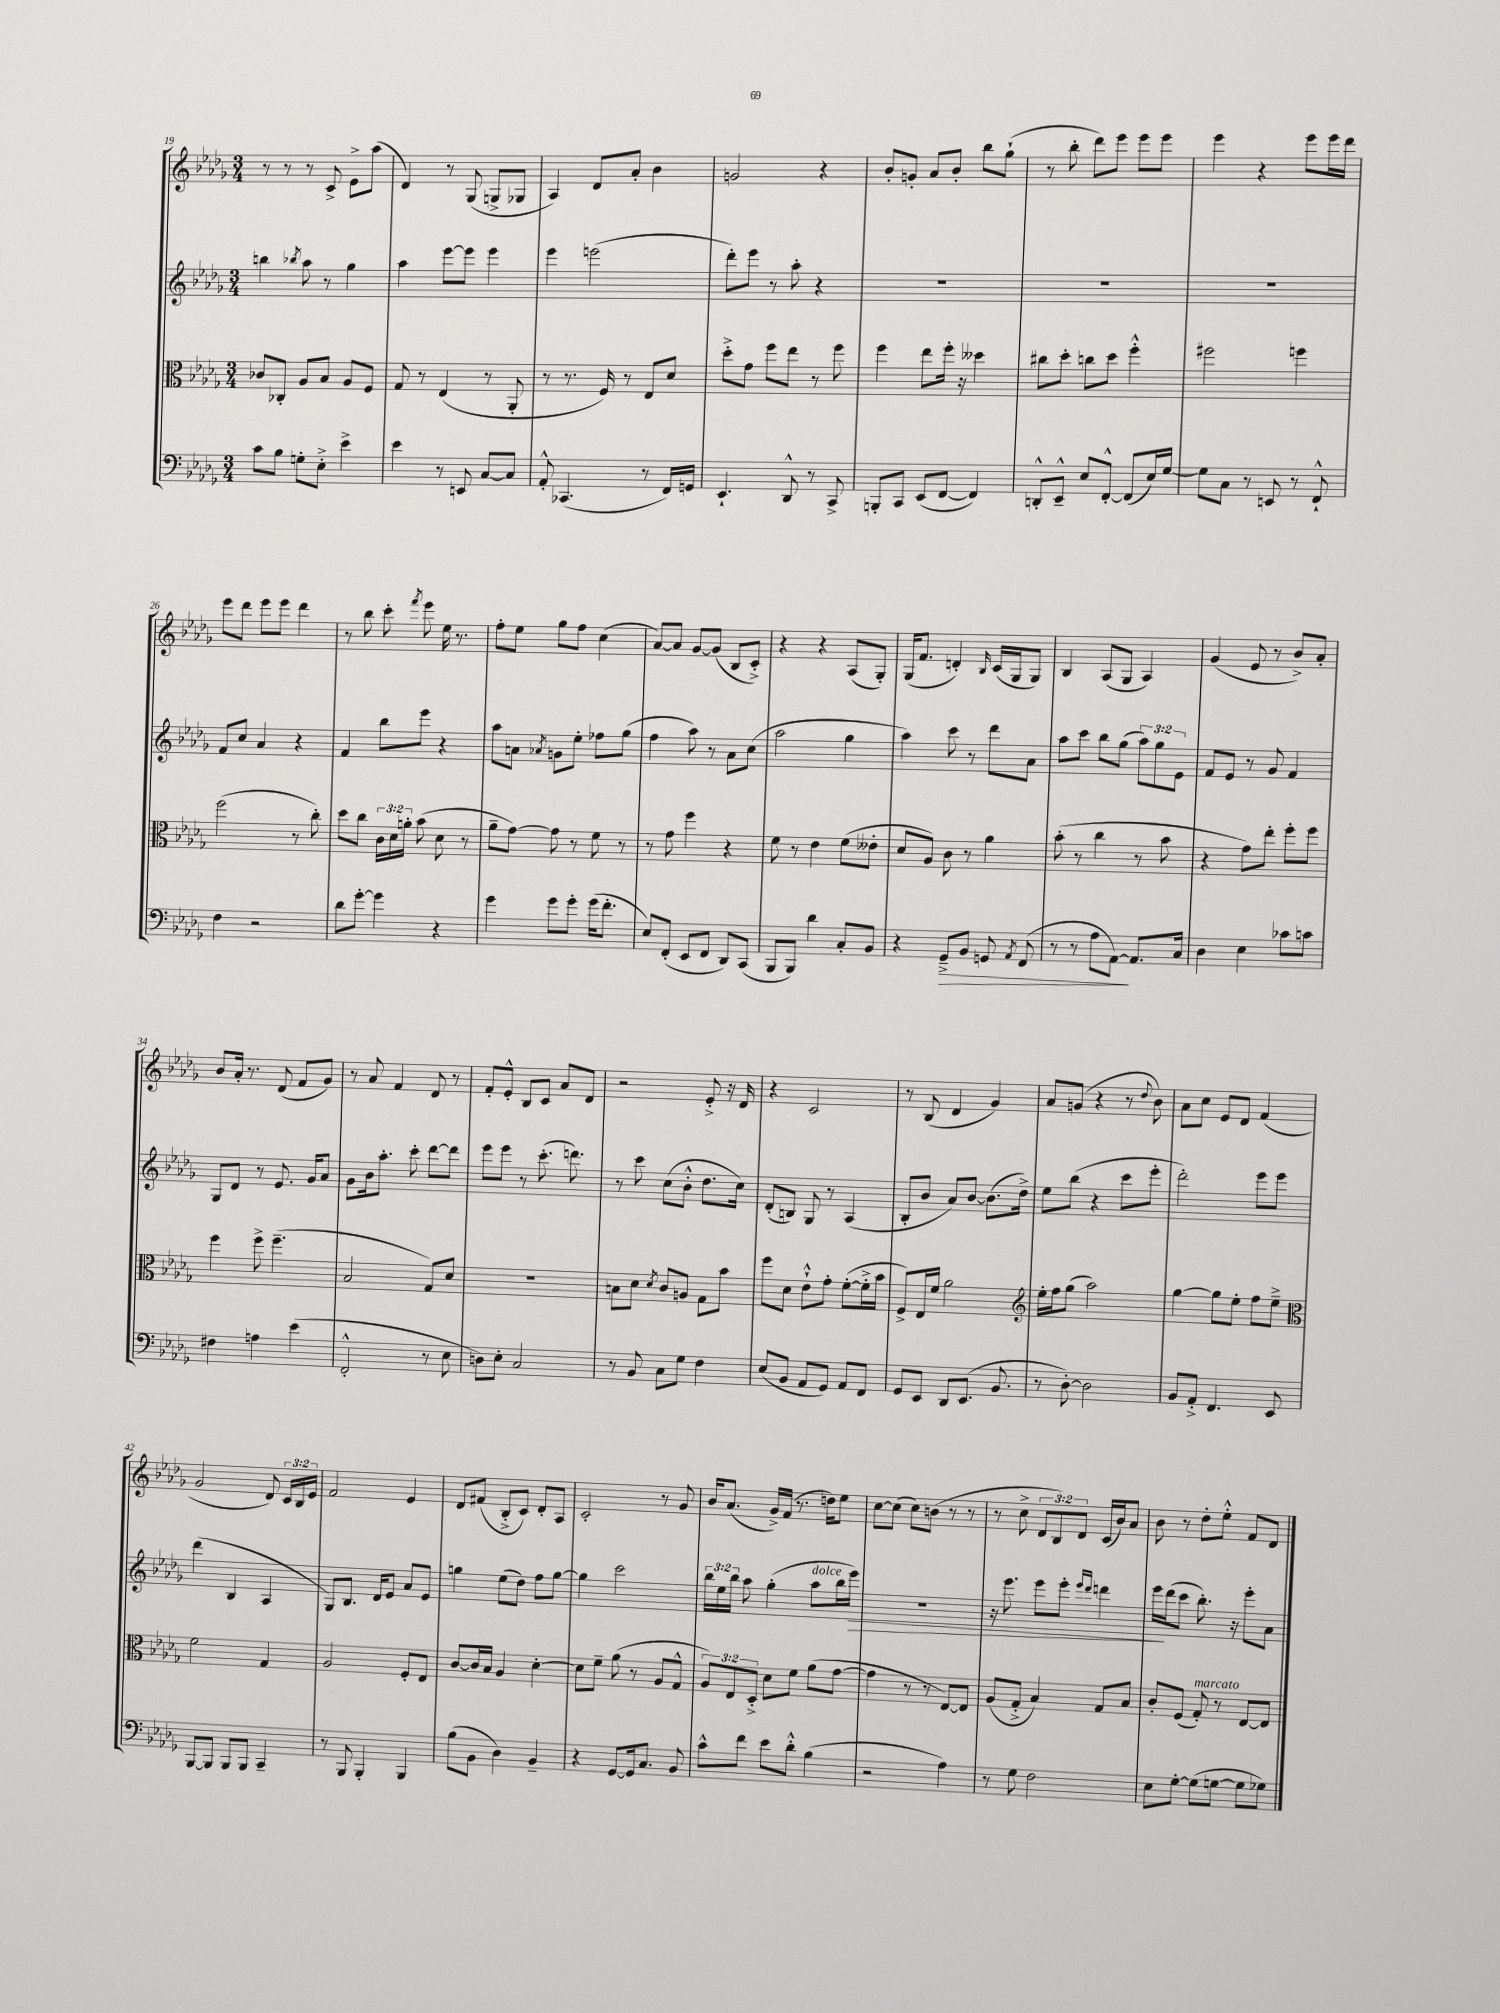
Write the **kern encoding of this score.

**kern	**dynam	**kern	**kern	**dynam	**kern
*part4	*part4	*part3	*part2	*part2	*part1
*staff4	*staff4	*staff3	*staff2	*staff2	*staff1
*clefF4	*	*clefC3	*clefG2	*	*clefG2
*k[b-e-a-d-g-]	*	*k[b-e-a-d-g-]	*k[b-e-a-d-g-]	*	*k[b-e-a-d-g-]
*M3/4	*	*M3/4	*M3/4	*	*M3/4
=19	=19	=19	=19	=19	=19
8c\L	.	8c-X/L	4bbn\	.	8r
8B-\J	.	8C-X'/J	.	.	8r
.	.	.	8qbb-X/	.	.
8Gn'\L	.	8A-/L	8aa-\	.	8r
8E-'^\J	.	8B-/J	8r	.	8c^/
4e-^\	.	8A-/L	4gg-\	.	8e-^\L
.	.	8F/J	.	.	(8aa-\J
=20	=20	=20	=20	=20	=20
4e-\	.	8G-/	4aa-\	.	4d-/)
.	.	8r	.	.	.
8r	.	(4E-/	[8eee-\L	.	8r
8EEn/	.	.	8eee-\J]	.	(8G-/
[8C/L	.	8r	4eee-\	.	8Gn^/L
8C/J]	.	8AA-'/	.	.	8G-X/J
=21	=21	=21	=21	=21	=21
8AA-'^^/	.	8r	4eee-\	.	4A-/)
(4.CC-X/	.	8.r	.	.	.
.	.	.	(2eeen\	.	8d-/L
.	.	16F/)	.	.	.
.	.	8r	.	.	8a-'/J
8r	.	8E-/L	.	.	4b-\
16FF/LL)	.	8d-/J	.	.	.
16GGn/JJ	.	.	.	.	.
=22	=22	=22	=22	=22	=22
4.EE-`/	.	8dd-'^\L	8ddd-'\L)	.	2gn/
.	.	8g-\J	8eee-\J	.	.
.	.	8ff\L	8r	.	.
8DD-^^/	.	8ee-\J	8aa-'\	.	.
8r	.	8r	4r	.	4r
8CC^/	.	8ff\	.	.	.
=23	=23	=23	=23	=23	=23
8BBBn'/L	.	4ff\	2.r	.	8b-'/L
8CC/J	.	.	.	.	8gn'/J
(8EE-/L	.	8ee-\L	.	.	8a-/L
[8FF/J	.	16ff'\Jk	.	.	8b-'/J
.	.	16r	.	.	.
4FF/])	.	4dd--X\	.	.	8bb-\L
.	.	.	.	.	(8gg-`\J
=24	=24	=24	=24	=24	=24
8DDn'^^/L	.	8cc#X\L	2.r	.	8r
8EE-~^^/J	.	8dd-'\J	.	.	8bb-'\
8E-/L	.	8ccn\L	.	.	8ddd-\L)
[8FF'^^/J	.	8dd-\J	.	.	8eee-\J
(8FF/L]	.	4ff'^^\	.	.	8eee-\L
16E-/L)	.	.	.	.	8eee-\J
[16G-/JJ	.	.	.	.	.
=25	=25	=25	=25	=25	=25
8G-\L]	.	2ff#X\	2.r	.	4eee-\
8C\J	.	.	.	.	.
8r	.	.	.	.	4r
8EEn/	.	.	.	.	.
8r	.	4ffn\	.	.	8eee-\L
8FF`^^/	.	.	.	.	16eee-\L
.	.	.	.	.	16ddd-\JJ
!!LO:LB:g=z
=26	=26	=26	=26	=26	=26
4F\	.	(2ff\	8f/L	.	8eee-\L
.	.	.	8cc/J	.	8ddd-\J
2r	.	.	4a-/	.	8eee-\L
.	.	.	.	.	8eee-\J
.	.	8r	4r	.	4ddd-\
.	.	8cc'\)	.	.	.
=27	=27	=27	=27	=27	=27
8d-\L	.	8dd-\L	4f/	.	8r
[8g-'\J	.	8cc\J	.	.	8bb-\
4g-\]	.	24c\LL	8bb-\L	.	8ccc'\
.	.	24d-\	.	.	.
.	.	24an'\JJ	.	.	.
.	.	.	.	.	8qfff/
.	.	(8b-\	8eee-\J	.	8eee-\
4r	.	8d-\	4r	.	16ee-\
.	.	.	.	.	8.r
.	.	8r	.	.	.
=28	=28	=28	=28	=28	=28
4g-\	.	8a-~\L	8aa-\L	.	8ff'\L
.	.	[8g-\J)	8an\J	.	8ee-\J
.	.	.	8qa-X/	.	.
8g-\L	.	8g-\]	8gn\L	.	8gg-\L
8g-'\J	.	8r	8ee-'\J	.	8ff\J
(16g-\KL	.	8f\	8ff-X\L	.	(4cc\
8.f'\J	.	.	.	.	.
.	.	8r	(8gg-\J	.	.
=29	=29	=29	=29	=29	=29
8E-/L)	.	8r	4ff\	.	[8a-/L)
(8FF'/J	.	8g-\	.	.	8a-/J]
8EE-/L	.	4ff\	8aa-\)	.	[8g-/L
8FF/J	.	.	8r	.	(8g-/J]
8DD-/L)	.	4r	8a-\L	.	8B-/L
(8CC/J	.	.	(8cc\J	.	8c'^/J)
=30	=30	=30	=30	=30	=30
8BBB-/L	.	8f\	2aa-\	.	4r
8BBB-/J)	.	8r	.	.	.
4d-\	.	4e-\	.	.	4r
8C'/L	.	(8f\L	4gg-\	.	(8A-/L
8BB-/J	.	8e--X'\J	.	.	8G-'/J)
=31	=31	=31	=31	=31	=31
4r	.	8d-/L	4aa-\)	.	(16G-/KL
.	.	.	.	.	8.f/J
.	.	8A-/J)	.	.	.
!	!LO:HP:b	!	!	!	!
8GG-~^/L	>	8c\	8ccc\	.	4dn'/)
8BB-/J	.	8r	8r	.	.
.	.	.	.	.	16qqB-/
8GGn/	.	4a-\	8ddd-\L	.	(16c/LL
.	.	.	.	.	16G-/J
8qAA-/	.	.	.	.	.
(8FF/	.	.	8a-\J	.	8G-/J)
=32	=32	=32	=32	=32	=32
8r	.	(8b-'\	8aa-\L	.	4B-/
8r	.	8r	8ccc\J	.	.
8A-\L	.	4cc\	8bb-\L	.	(8A-/L
[8AA-\J)	.	.	(8gg-\J	.	8G-/J
8.AA-/L]	]	8r	12aa-\L)	.	4A-/)
.	.	.	12gg-\	.	.
.	.	8b-\	.	.	.
.	.	.	12e-\J	.	.
16C/Jk	.	.	.	.	.
=33	=33	=33	=33	=33	=33
4D-\	.	4r	8f/L	.	(4g-/
.	.	.	8e-/J	.	.
4E-\	.	8g-\L)	8r	.	8e-/
.	.	8ee-'\J	8g-/	.	8r
8c-X\L	.	8ff'\L	4f/	.	8b-^/L)
8cn\J	.	8ff\J	.	.	8a-'/J
!!LO:LB:g=z
=34	=34	=34	=34	=34	=34
4F#X\	.	4ff\	8G-/L	.	8b-/L
.	.	.	8d-/J	.	16a-'/Jk
.	.	.	.	.	8.r
4An\	.	8ff^\	8r	.	.
.	.	(4.ff~\	8.e-/	.	(8d-/
(4e-\	.	.	.	.	8f/L
.	.	.	16g-/KL	.	.
.	.	.	8a-/J	.	8g-/J)
=35	=35	=35	=35	=35	=35
2FF'^^/	.	2B-/	8g-\L	.	8r
.	.	.	16b-\k	.	8a-/
.	.	.	8.aa-'\J	.	.
.	.	.	.	.	4f/
.	.	.	8ccc'\	.	.
8r	.	8G-/L)	[8ddd-\L	.	8d-/
8E-\	.	8d-/J	8ddd-\J]	.	8r
=36	=36	=36	=36	=36	=36
8Dn\L)	.	2.r	8eee-\L	.	8f'/L
8E-'\J	.	.	8eee-\J	.	8e-'^^/J
2C/	.	.	8r	.	8B-/L
.	.	.	(8.ccc'\	.	8c/J
.	.	.	.	.	8a-/L
.	.	.	8.dddn\)	.	.
.	.	.	.	.	8d-/J
=37	=37	=37	=37	=37	=37
8r	.	8Bn\L	8r	.	2r
8BB-/	.	8d-\J	8ccc\	.	.
.	.	8qd-/	.	.	.
8C\L	.	8c/L	(8cc\L	.	.
8G-\J	.	8An/J	8b-'^^\J	.	.
4F\	.	8G-\L	8.dd-\L	.	8e-'^/
.	.	8b-\J	.	.	16r
.	.	.	16cc\Jk)	.	16d-/
=38	=38	=38	=38	=38	=38
(8E-/L	.	8ff\L	(8d-'/L	.	4r
8BB-/J	.	8d-\J	8Bn/J)	.	.
8AA-/L	.	8e-`^^\L	8G-/	.	2c/
8GG-/J)	.	8g-'\J	8r	.	.
8AA-/L	.	([8f'\L	(4A-/	.	.
8FF/J	.	16f'^\L]	.	.	.
.	.	16b-\JJ	.	.	.
=39	=39	=39	=39	=39	=39
8GG-/L	.	8F^/L)	8B-'/L	.	8r
8EE-/J	.	16E-/L	8b-/J	.	(8B-/
.	.	16f/JJ	.	.	.
8DD-/L	.	2a-\	8a-/L)	.	4d-/
(8.EE-/J	.	.	[8b-/J	.	.
.	.	.	(8.b-\L]	.	4g-/)
8.BB-/	.	.	.	.	.
.	.	.	16dd-^\Jk)	.	.
=40	=40	=40	=40	=40	=40
*	*	*clefG2	*	*	*
8r	.	16ee-'\LL	8ee-\L	.	8a-/L
.	.	16ff\J	.	.	.
[8D-'\)	.	(8gg-\J	(8bb-\J	.	(8gn/J
2D-\]	.	2aa-\)	4r	.	4r
.	.	.	8ccc\L	.	8r
.	.	.	.	.	8qqdd-/
.	.	.	8eee-'\J	.	8b-\)
=41	=41	=41	=41	=41	=41
8BB-/L	.	[4gg-\	2ddd-'\)	.	8a-\L
8AA-'^/J	.	.	.	.	8cc\J
4.FF/	.	8gg-\L]	.	.	8e-/L
.	.	8ee-'\J	.	.	8d-/J
.	.	8ff\L	8eee-\L	.	(4f/
8EE-/	.	8ee-~^\J	8eee-\J	.	.
!!LO:LB:g=z
=42	=42	=42	=42	=42	=42
*	*	*clefC3	*	*	*
[8BBB-/L	.	2f\	(4ddd-\	.	2g-/
8BBB-/J]	.	.	.	.	.
8BBB-/L	.	.	4B-/	.	.
8BBB-/J	.	.	.	.	.
4CC~/	.	4G-/	4A-/	.	8d-/)
.	.	.	.	.	24c/LL
.	.	.	.	.	24B-/
.	.	.	.	.	24e-/JJ
=43	=43	=43	=43	=43	=43
8r	.	2A-/	8G-/L)	.	2f/
8BBB-/	.	.	8.B-/J	.	.
4BBB-'/	.	.	.	.	.
.	.	.	16d-/KL	.	.
.	.	.	8e-/J	.	.
4BBB-/	.	8F'/L	8a-/L	.	4e-/
.	.	8E-/J	8e-/J	.	.
=44	=44	=44	=44	=44	=44
(8B-\L	.	[8c/L	4ggn\	.	8d-/L
8BB-\J	.	16c/L]	.	.	(8f#X/J
.	.	16B-/JJ	.	.	.
4D-\)	.	4A-/	(8ee-\L	.	8B-'^/L
.	.	.	8dd-\J)	.	8c/J)
4BB-~/	.	[4d-'\	8ff\L	.	8d-'/L
.	.	.	[8gg\J	.	8A-/J
=45	=45	=45	=45	=45	=45
4r	.	8d-\L]	4gg\]	.	2c'/
.	.	8f~\J	.	.	.
[8GG-/L	.	(8a-\	2ccc\	.	.
16GG-/k]	.	8r	.	.	.
8.C/J	.	.	.	.	.
.	.	8A-/L	.	.	8r
8BB-/	.	8G-^^/J	.	.	8g-/
=46	=46	=46	=46	=46	=46
8c^^\L	.	12A-/L)	24bb-\LL	.	16b-/KL
.	.	.	24ee-\	.	.
.	.	.	.	.	(8.a-/J
.	.	12E-/	24bb-\JJ	.	.
8f\J	.	.	8aa-\	.	.
.	.	12D-'^/J	.	.	.
8e-\L	.	8d-\L	(4gg-'\	.	16g-^/LL)
.	.	.	.	.	(16f/JJ
8d-'^^\J	.	8f\J	.	.	8.r
!	!	!	!LO:TX:a:i:t=dolce	!	!
(4B-\	.	(8a-\L	8aa-\L	.	.
.	.	.	.	.	16ddn\KL)
.	.	[8g-\J	16bb-\L	.	8ee-\J
!	!	!	!	!LO:HP:b	!
.	.	.	16eee-\JJ)	>	.
=47	=47	=47	=47	=47	=47
2r	.	4g-\]	2.r	.	[8cc\L
.	.	.	.	.	(8cc\J]
.	.	8r	.	.	8cc\L)
.	.	8r	.	.	(8bn\J
4A-\)	.	[8E-/L)	.	.	8r
.	.	8E-/J]	.	.	8r
=48	=48	=48	=48	=48	=48
8r	.	(8A-/L	16r	.	8r
.	.	.	8.eee-\	.	.
8G-\	.	8G-'^/J	.	.	8cc^\
2F\	.	4B-/)	8eee-\L	.	12d-/L
.	.	.	.	.	12B-/)
.	.	.	8eee-'\J	.	.
.	.	.	.	.	12d-/J
.	.	.	16qqeee-/LL	.	.
.	.	.	16qqddd-/JJ	.	.
.	.	8G-/L	4dddn\	.	(16c/LL
.	.	.	.	.	16b-/J)
.	.	8B-/J	.	.	8a-/J
=49	=49	=49	=49	=49	=49
8E-\L	.	8c'/L	16eee-\LL	.	8b-\
.	.	.	(16ddd-\J	]	.
[8G-'\J	.	(8F/J	8ccc\J	.	8r
!	!	!LO:TX:a:i:t=marcato	!	!	!
(8G-\L]	.	8G-'/)	8.bb-'\)	.	8dd-'\L
[8Gn\J	.	8r	.	.	8ee-'^^\J
.	.	.	16r	.	.
8G\L]	.	[8E-/L	8eee-'\L	.	8f/L
8G-X\J)	.	8E-/J]	8a-\J	.	8d-/J
==	==	==	==	==	==
*-	*-	*-	*-	*-	*-
